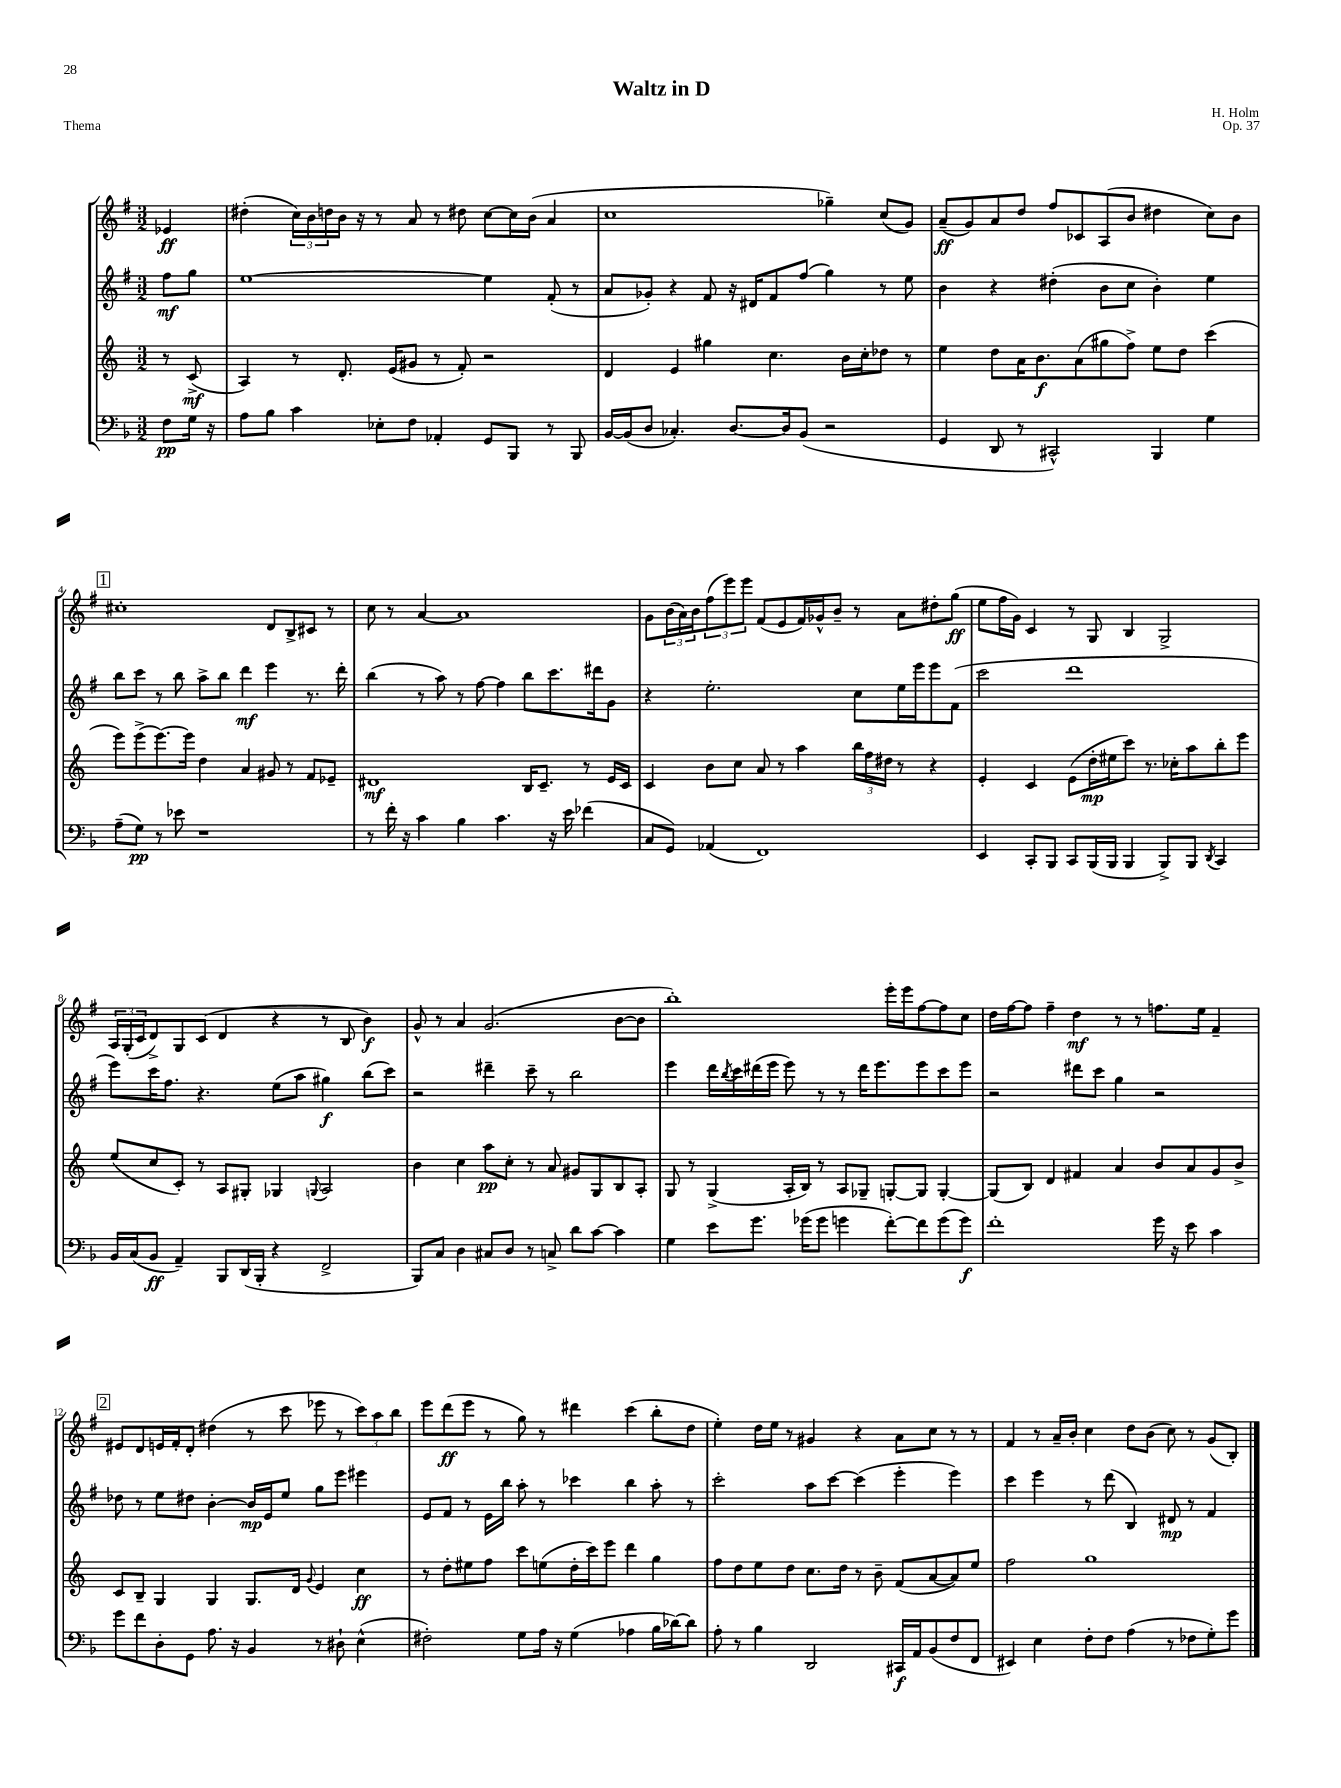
\header { title = "Waltz in D" composer = "H. Holm" opus = "Op. 37" piece = "Thema" }
<<
\new StaffGroup <<
\new Staff = "s0" {
    \clef treble \key g \major \numericTimeSignature \time 3/2 \partial 4
    ees'4\ff |
    dis''4-.( \tuplet 3/2 { c''16) b'16 d''16 } b'16 r16 r8 a'8 r8 dis''8 c''8~ c''16 b'16( a'4 |
    c''1 ges''4--) c''8( g'8) |
    a'8--\ff( g'8) a'8 d''8 fis''8 ces'8 a8( b'8 dis''4 c''8) b'8 |
    \mark \markup { \box "1" } cis''1-. d'8 b8-> cis'8 r8 |
    c''8 r8 a'4~ a'1 |
    g'8 \tuplet 3/2 { b'16( a'16) b'16 } \tuplet 3/2 { fis''8( e'''8) e'''8 } fis'8( e'8 fis'16) ges'16-^ b'8-- r8 a'8 dis''8-. g''8\ff( |
    e''8 fis''16 g'16) c'4 r8 g8 b4 g2-> |
    \tuplet 3/2 { a16 g16-.( c'16 } d'8->) g8 c'8( d'4 r4 r8 b8 b'4\f) |
    g'8-^ r8 a'4 g'2.( b'8~ b'8 |
    b''1-.) e'''16-. e'''16 fis''8~ fis''8 c''8 |
    d''16 fis''16~ fis''8 fis''4-- d''4\mf r8 r8 f''8. e''16 fis'4-- |
    \mark \markup { \box "2" } eis'8 d'8 e'16 fis'16-. d'8-. dis''4( r8 c'''8 ees'''8 r8 \tuplet 3/2 { c'''8) a''8 b''8 } |
    e'''8 d'''8\ff( e'''8 r8 g''8) r8 dis'''4 c'''4( b''8-. d''8 |
    e''4-.) d''16 e''16 r8 gis'4 r4 a'8 c''8 r8 r8 |
    fis'4 r8 a'16-- b'16-. c''4 d''8 b'8( c''8) r8 g'8( b8-.) \bar "|." |
}
\new Staff = "s1" {
    \clef treble \key g \major \numericTimeSignature \time 3/2 \partial 4
    fis''8\mf g''8 |
    e''1~ e''4 fis'8-.( r8 |
    a'8 ges'8-.) r4 fis'8 r16 dis'16 fis'8 fis''8( g''4) r8 e''8 |
    b'4 r4 dis''4-.( b'8 c''8 b'4-.) e''4 |
    \mark \markup { \box "1" } b''8 c'''8 r8 b''8 a''8-> b''8 d'''4\mf e'''4 r8. d'''16-. |
    b''4( r8 a''8) r8 fis''8~ fis''4 b''8 c'''8. dis'''16 g'8 |
    r4 e''2.-. c''8 e''16 e'''16 e'''8 fis'8( |
    c'''2 d'''1 |
    e'''8) c'''16 fis''8. r4. e''8( a''8 gis''4\f) b''8( c'''8) |
    r2 dis'''4-- c'''8-- r8 b''2 |
    e'''4 d'''16 \acciaccatura { b''8 } c'''16 dis'''16( e'''16 e'''8) r8 r8 dis'''16 e'''8. e'''8 c'''8 e'''8 |
    r2 dis'''8 c'''8 g''4 r2 |
    \mark \markup { \box "2" } des''8 r8 e''8 dis''8 b'4~-. b'16\mp e'16 e''8 g''8 e'''8 eis'''4 |
    e'8 fis'8 r8 e'16 b''16 a''8-. r8 ces'''4 b''4 a''8-. r8 |
    c'''2-. a''8 c'''8~ c'''4( e'''4-. e'''4) |
    c'''4 e'''4 r8 d'''8( b4) dis'8\mp r8 fis'4 \bar "|." |
}
\new Staff = "s2" {
    \clef treble \key c \major \numericTimeSignature \time 3/2 \partial 4
    r8 c'8->\mf( |
    a4) r8 d'8.-. e'16( gis'8 r8 f'8-.) r2 |
    d'4 e'4 gis''4 c''4. b'16 c''16-. des''8 r8 |
    e''4 d''8 a'16 b'8.\f a'8( gis''8 f''8->) e''8 d''8 c'''4( |
    \mark \markup { \box "1" } e'''8) e'''8->( e'''8.~) e'''16 d''4 a'4 gis'8 r8 f'8 ees'8-- |
    dis'1\mf b16 c'8.-- r8 e'16 c'16 |
    c'4 b'8 c''8 a'8 r8 a''4 \tuplet 3/2 { b''16 f''16 dis''16 } r8 r4 |
    e'4-. c'4 e'8( d''16-.\mp eis''16 c'''8) r8. ces''16-. a''8 b''8-. e'''8 |
    e''8( c''8 c'8-.) r8 a8 gis8-. ges4 \appoggiatura { g8 } a2 |
    b'4 c''4 a''8\pp c''8-. r8 a'8 gis'8 g8 b8 a8-. |
    g8 r8 g4->( a16-. b16) r8 a8 ges8-- g8~-. g8 g4~-. |
    g8( b8) d'4 fis'4 a'4 b'8 a'8 g'8 b'8-> |
    \mark \markup { \box "2" } c'8 b8-- g4 g4 g8. d'16 \appoggiatura { g'8 } e'4 c''4\ff |
    r8 d''8-. eis''8 f''8 c'''8 e''8( d''16-. c'''16) e'''8 d'''4 g''4 |
    f''8 d''8 e''8 d''8 c''8. d''16 r8 b'8-- f'8( a'8~ a'8) e''8 |
    f''2 g''1 \bar "|." |
}
\new Staff = "s3" {
    \clef bass \key f \major \numericTimeSignature \time 3/2 \partial 4
    f8\pp g16 r16 |
    a8 bes8 c'4 ees8-. f8 aes,4-. g,8 bes,,8 r8 bes,,8 |
    bes,16~ bes,16( d8 ces4.-.) d8.~ d16 bes,8( r2 |
    g,4 d,8 r8 cis,2-^) bes,,4 g4 |
    \mark \markup { \box "1" } a8--( g8\pp) r8 ees'8 r1 |
    r8 f'16-. r16 c'4 bes4 c'4. r16 e'16 fes'4( |
    c8 g,8) aes,4( f,1) |
    e,4 c,8-. bes,,8 c,8 bes,,16( bes,,16 bes,,4 bes,,8->) bes,,8 \acciaccatura { d,8 } c,4 |
    bes,16 c16( bes,8\ff a,4--) bes,,8 d,16( bes,,16-. r4 f,2-> |
    bes,,8) c8 d4 cis8 d8 r8 c8-> d'8 c'8~ c'4 |
    g4 e'8 g'8. ges'16( ges'8 g'4 f'8~-.) f'8 g'8( g'8\f) |
    f'1-. g'16 r16 e'8 c'4 |
    \mark \markup { \box "2" } g'8 f'8 d8-. g,8 a8. r16 bes,4 r8 dis8-! e4-^( |
    fis2-.) g8 a16 r16 g4( aes4 bes16 des'16~) des'8 |
    a8-. r8 bes4 d,2 cis,16\f a,16 bes,8( f8 f,8 |
    eis,4) e4 f8-. f8 a4( r8 fes8 g8-.) g'8 \bar "|." |
}
>>
>>
